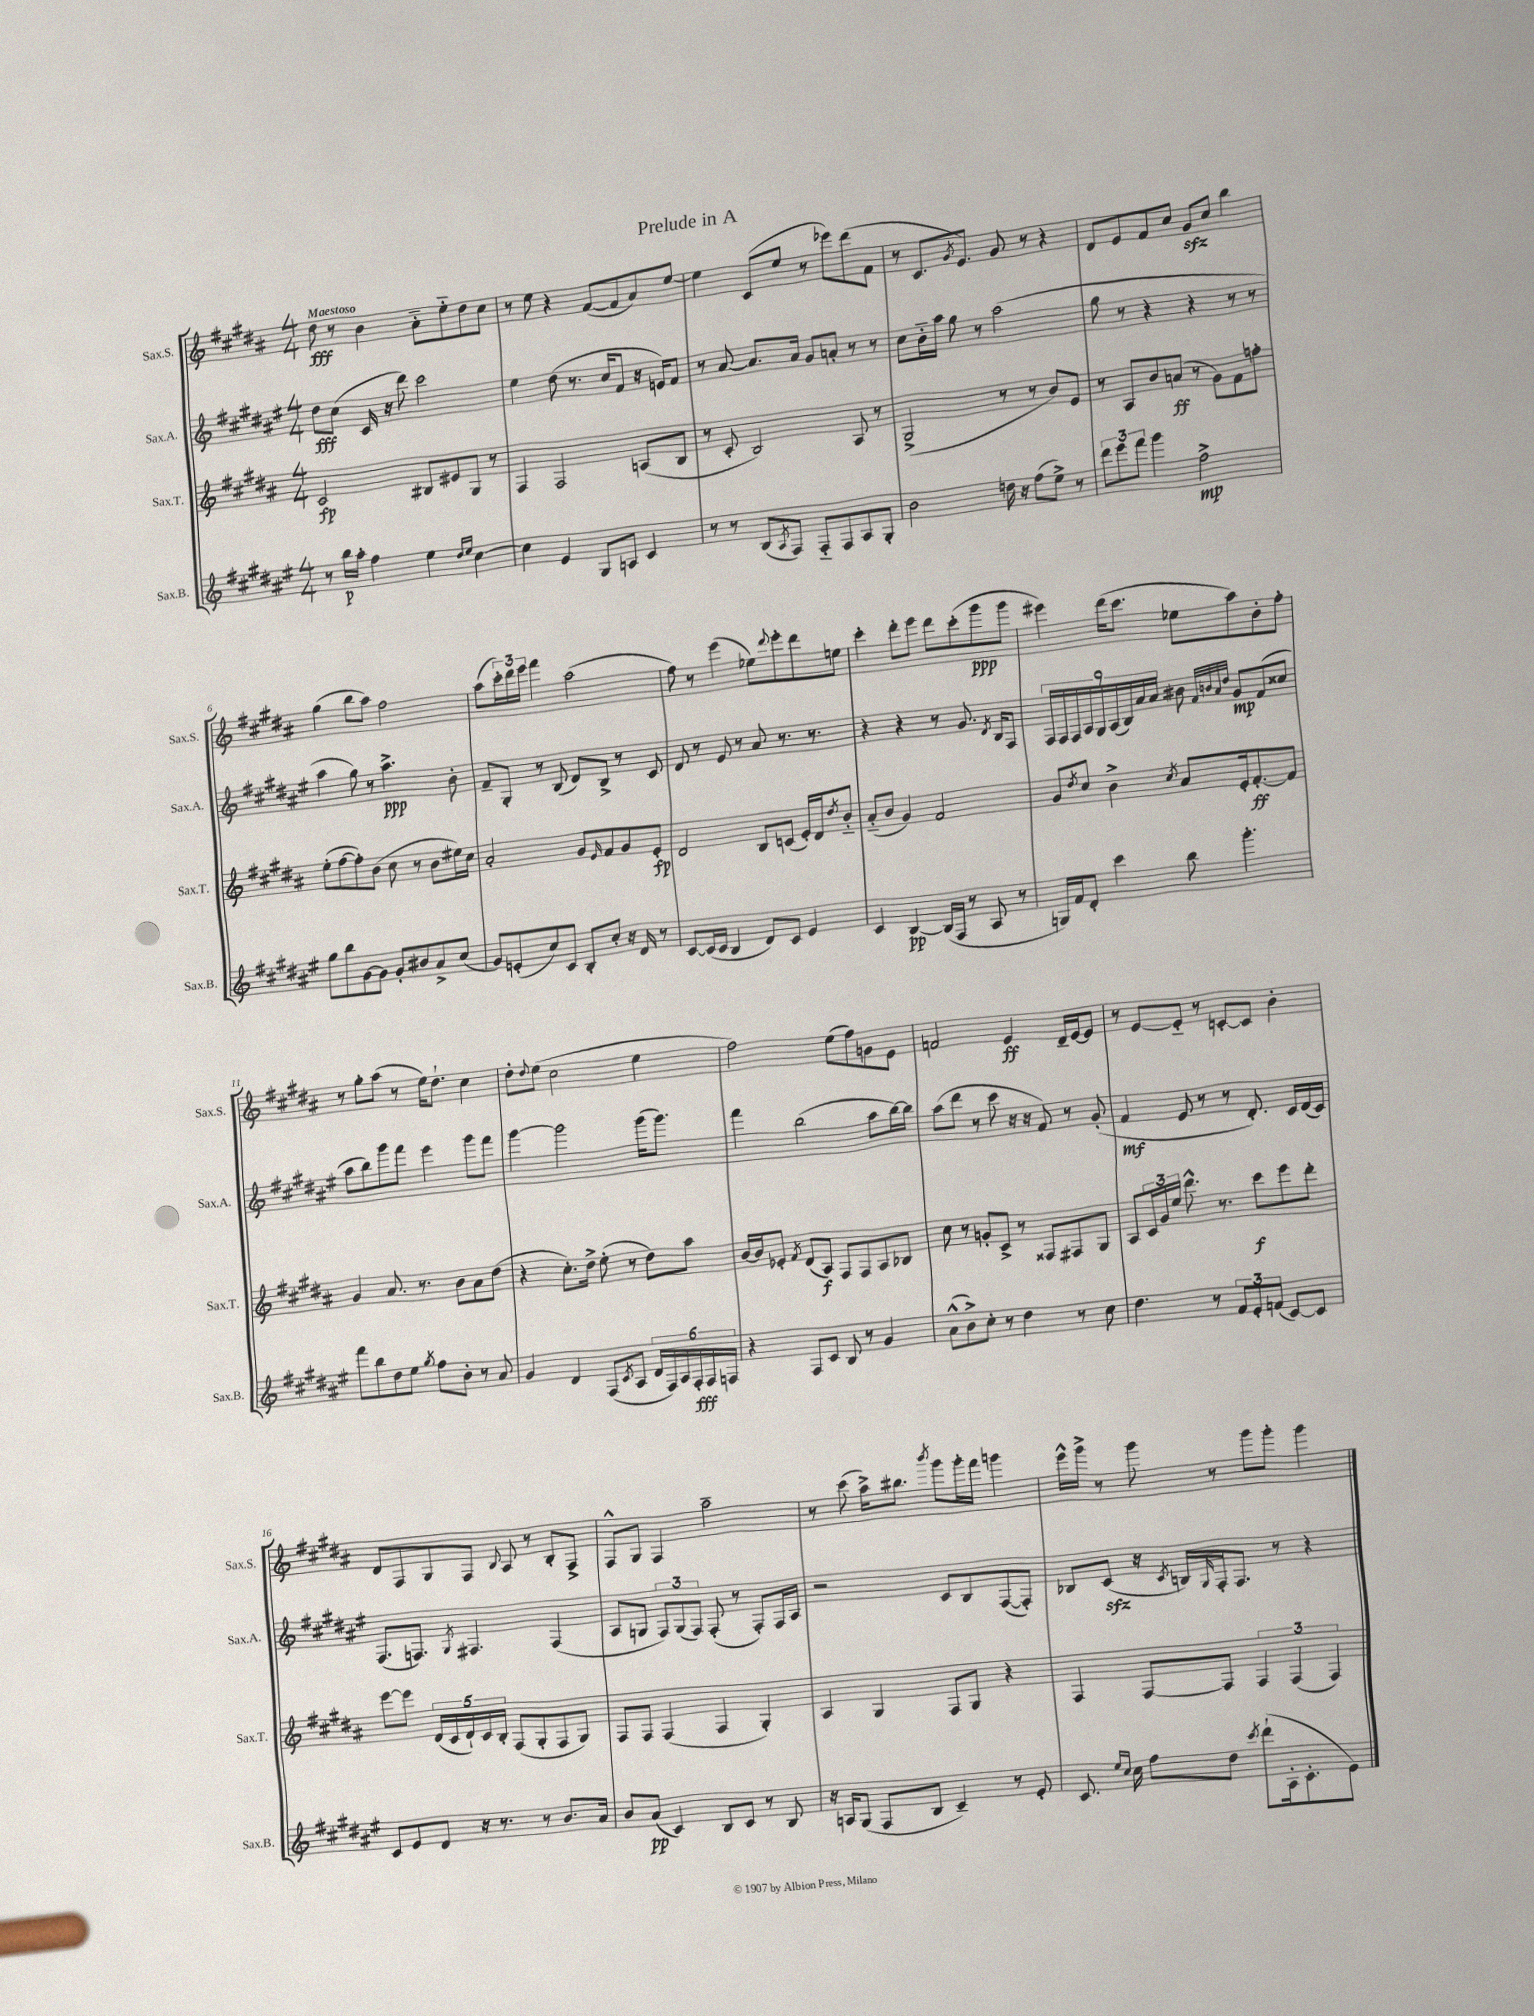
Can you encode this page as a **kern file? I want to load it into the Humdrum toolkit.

**kern	**kern	**kern	**kern
*staff4	*staff3	*staff2	*staff1
*clefG2	*clefG2	*clefG2	*clefG2
*k[f#c#g#d#a#e#]	*k[f#c#g#d#a#]	*k[f#c#g#d#a#e#]	*k[f#c#g#d#a#]
*M4/4	*M4/4	*M4/4	*M4/4
8r	2c#	8dd#	8dd#
16bb	.	(8cc#	8r
16aa#'	.	.	.
4ff#	.	16c#	4b
.	.	16r	.
.	.	8ddd#)	.
4ee#	8B#	2ccc#	8a#'~
.	8e#	.	8ee'~
16qqdd#	.	.	.
16qqee#	.	.	.
[4cc#	8G#	.	8dd#
.	8r	.	8cc#
=	=	=	=
4cc#]	4F#	4ee#	8r
.	.	.	8ee
4e#	2F#	(8dd#	4r
.	.	8.r	.
8G#	.	.	([8f#
.	.	16cc#	.
8A	.	8f#	8f#]
4c#	(8A	16r	8a#)
.	.	16e)	.
.	8B	8f#	[8ee
=	=	=	=
8r	8r	8r	4ee]
8r	8c#'	[8a#	.
(8B	2B)	8.a#]	(8c#
8qA#	.	.	.
8F#)	.	.	8ee
.	.	16a#	.
8F#'~	.	8g#	8r
8F#	.	8a'	8eee-)
8A#	8A#	8r	(8ddd#
8G#'	8r	8r	8f#
=	=	=	=
2b	(2G#^	8cc#	8r
.	.	16b'~	8.c#
.	.	16aa#	.
.	.	8gg#	.
.	.	.	8qg#
.	.	.	8.e)
.	.	8r	.
16dd	8r	(2aa#	8g#
16r	.	.	.
(8ff#	8r	.	8r
8ee#^)	8b)	.	4r
8r	8e	.	.
=	=	=	=
12ddd#	8r	8gg#	8d#
12eee#	.	.	.
.	8A#	8r	8e
12fff#	.	.	.
4ggg#	8b	4r	8f#
.	(8a	.	8cc#
2ff#^	8r	4r	8g#
.	8g#)	.	8cc#
.	8f#	8r	4bb
.	8ff'	8r	.
=	=	=	=
8gg#	(8ee'	4aa#	(4gg#
8bb	[8ff#	.	.
[8g#	8ff#'])	8gg#)	8bb
8g#]	(8b	8r	8aa#)
8g#'	8cc#	4.aa#^	2ff#
8b#	8r	.	.
8a#^	8b	.	.
(8cc#	16ee#)	8b'	.
.	16cc#	.	.
=	=	=	=
8g#)	2a#'	8f#~	(8aa#
(8e'	.	8G#'	24ccc#')
.	.	.	24ddd#
.	.	.	24eee
8cc#)	.	8r	4fff#
8c#	.	(8B	.
8B'	8g#	8d#)	(2aa#
.	16qqe	.	.
8cc#'	8f#	8B^	.
16r	8g#	8r	.
16d#	.	.	.
8r	8e'	8c#	.
=	=	=	=
[8c#	2d#	8d#	8ff#)
(16c#]	.	8r	8r
16c#	.	.	.
4B	.	8e#	(4eee
.	.	8r	.
8d#)	8B	8a#	8ee-)
.	.	.	8qqddd#
8c#	(8c	8.r	8eee'
4e#	16e')	.	8ddd#
.	16d#	8.r	.
.	8qdd#	.	.
.	8b'~	.	8ee
=	=	=	=
4c#	(8a#'~	4r	4ccc#'
.	8b	.	.
[4B	4g#)	4r	8ddd#'
.	.	.	8eee
(16B]	2f#	8r	8ddd#
16F#	.	.	.
8r	.	8.g#	(8ccc#'
8A#	.	.	8ggg#
.	.	8qd#	.
.	.	16B	.
8r	.	8F#	8ggg#
=	=	=	=
16G)	8g#	18F#	4eee#)
.	.	18F#	.
16f#	.	.	.
.	.	18F#	.
.	8qdd#	.	.
8d#'	8cc#	.	.
.	.	18A#	.
.	.	18G#	.
4ccc#	4b^	.	(16ddd#
.	.	(18A#	.
.	.	.	8.ccc#
.	.	18B)	.
.	.	18a#	.
.	.	18a#	.
.	8qcc#	.	.
8bb	8a#	8b#	8ee-
.	.	32qqf#	.
.	.	32qqb	.
.	.	32qqa#	.
.	.	32qqdd#	.
4.ggg#'	16e'	8g#	8aa#)
.	[8.f#'	.	.
.	.	(8f#	8b'
.	8f#]	8cc##	8ff#'
=	=	=	=
8fff#	4g#	8aa#	8r
8bb	.	8bb)	8gg#'
8dd#	8.a#	8ggg#	(8aa#
8ee#	.	8fff#	8r
.	8.r	.	.
8qgg#	.	.	.
8ff#	.	4eee#	16ee)
.	.	.	8.dd#`
8b'	8b	.	.
8r	8a#	8ggg#	4cc#
8a#	(8dd#	8fff#	.
=	=	=	=
4g#	4r	[4ggg#	8dd#'
.	.	.	8qqdd#
.	.	.	(8ee
4d#	8.cc#')	2ggg#]	2cc#
.	16dd#^	.	.
(8F#	(8ee'	.	.
8qc#	.	.	.
8A#	8r	.	.
24d#	8dd#)	(16ggg#	4ee
24F#)	.	.	.
.	.	8.ggg#)	.
24A#	.	.	.
24F#'	8aa#	.	.
24F#	.	.	.
24F	.	.	.
=	=	=	=
4r	[16b	4fff#	2ff#)
.	16b]	.	.
.	8e-'	.	.
.	8qf#	.	.
8F#	(8d#	(2bb	.
8c#	8A#)	.	.
8B	8F#	.	(8ee
8r	8F#	.	8ff#)
4g#	8A#	8aa#	8g
.	8B-	[16bb)	8e
.	.	16bb]	.
=	=	=	=
(8a#^^	8cc#	(8aa#	2f
8b^)	8r	8ddd#	.
8cc#'	8g'	8r	.
8r	8c#^	8ccc#	.
4dd#	8r	16r	4e
.	.	16r	.
.	8F##	8f#)	.
8r	8F#	8r	16d#~
.	.	.	[16e
8cc#	8G#	(8g#'	8e]
=	=	=	=
4.dd#	8A#	4f#	8r
.	24c#	.	[8e
.	24g#	.	.
.	24ee	.	.
.	8.ddd#^^	8e#	8e'~]
8r	.	8r	8r
.	8.r	.	.
12f#	.	8r	[8c'
12e#'	.	.	.
.	8ccc#	8.d#')	8c]
(12f	.	.	.
[8c#)	8eee	.	4b'
.	.	16c#	.
8c#]	8ddd#'	(16d#	.
.	.	16c#)	.
=	=	=	=
8c#	[8eee	(8.F#	8d#
8e#	8eee]	.	8F#
.	.	8.F)	.
8d#	(20d#	.	8G#
.	20c#	.	.
.	20d#`)	.	.
.	.	8qG#	.
16r	.	4.F#	8F#
.	20c#	.	.
8.r	.	.	.
.	20B'	.	.
.	.	.	8qqB
.	(8F#	.	8A#
8r	8G#'	.	8r
8.b	8F#	(4F#	8B'
.	8G#)	.	8F#^
16a#	.	.	.
=	=	=	=
8b	8F#	8A#	8F#^^
(8a#	8F#	8G	8G#
4c#)	(4F#	12F#)	4F#
.	.	(12G	.
.	.	12F#)	.
8B	4F#	(8F#'	2aa#~
8c#	.	8r	.
8r	4G#')	8F#')	.
8B	.	16F#	.
.	.	16A#	.
=	=	=	=
16r	4A#	2r	8r
16A	.	.	.
(8G#	.	.	(8ccc#
8F#	4G#	.	16aa#^)
.	.	.	8.bb#
8B	.	.	.
.	.	.	8qbbb
4c#~)	8F#	8c#	8ggg#
.	8G#	8B	16ggg#'
.	.	.	16fff#
8r	4r	([8F#	4ggg
8e#'	.	8F#'])	.
=	=	=	=
8.c#	4F#	8B-	16eee^^
.	.	.	16ggg#^
.	.	(8c#	8r
16qqee#	.	.	.
16qqcc#	.	.	.
16cc#	.	.	.
8ff#	[8F#	16r	8ggg#
.	.	8qc#	.
.	.	16B)	.
.	.	16qqG#	.
8dd#	8F#]	16F#'	8r
.	.	8.F#	.
8qccc#	.	.	.
(8ddd#`	6F#	.	8ggg#
16A#'	.	8r	8ggg#'
.	(6F#	.	.
8.c#'	.	.	.
.	.	4r	4ggg#
.	6F#)	.	.
8e#)	.	.	.
==	==	==	==
*-	*-	*-	*-
